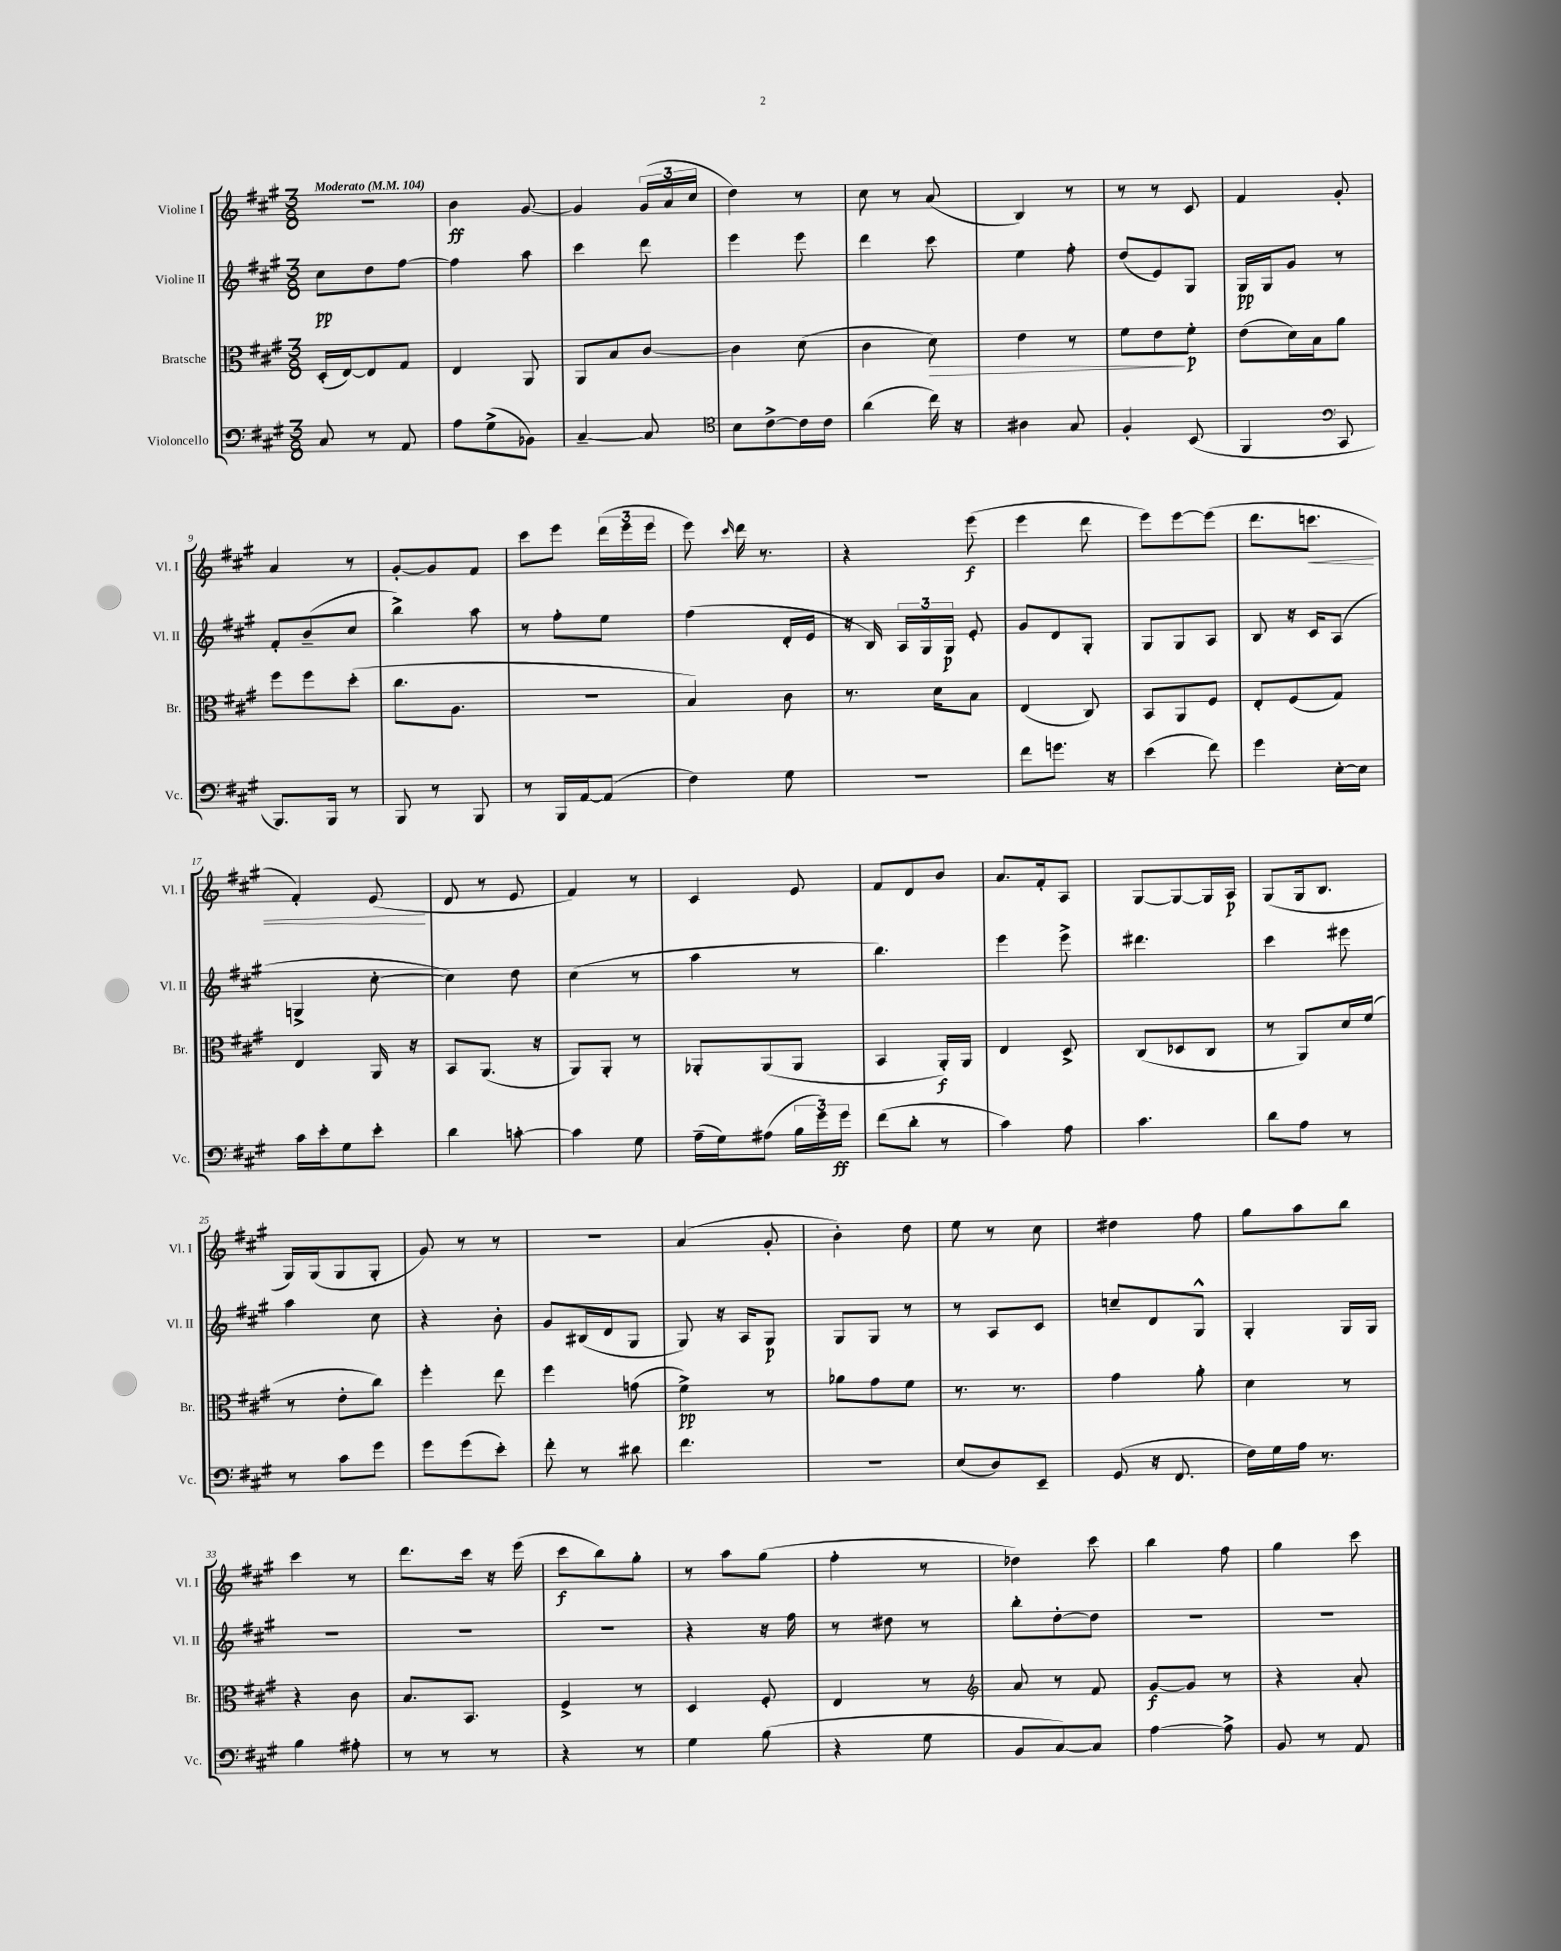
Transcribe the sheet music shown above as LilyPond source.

<<
\new StaffGroup <<
\new Staff = "s0" \with { instrumentName = "Violine I" shortInstrumentName = "Vl. I" } {
    \clef treble \key a \major \numericTimeSignature \time 3/8 \tempo "Moderato" 4 = 104
    \autoBeamOff R4. |
    b'4\ff gis'8~ |
    gis'4 \tuplet 3/2 { gis'16[( a'16 cis''16] } |
    d''4) r8 |
    cis''8 r8 a'8( |
    b4) r8 |
    r8 r8 cis'8 |
    fis'4 gis'8-. |
    a'4 r8 |
    gis'8[~-. gis'8 fis'8] |
    cis'''8[ e'''8] \tuplet 3/2 { d'''16[( e'''16 e'''16] } |
    e'''8) \grace { cis'''16 } d'''16 r8. |
    r4 e'''8\f( |
    e'''4 d'''8 |
    e'''8[) e'''8~ e'''8]( |
    d'''8.[ c'''8.]\< |
    fis'4-.) e'8\!( |
    d'8 r8 e'8 |
    fis'4) r8 |
    cis'4 e'8 |
    fis'8[ d'8 b'8] |
    a'8.[ fis'16-. a8] |
    gis8[~ gis8~ gis16 a16]\p |
    gis8[( gis16 b8.] |
    gis16[) gis16( gis8 gis8]-. |
    gis'8) r8 r8 |
    R4. |
    a'4( gis'8-. |
    b'4-.) d''8 |
    e''8 r8 cis''8 |
    dis''4 fis''8 |
    gis''8[ a''8 b''8] |
    cis'''4 r8 |
    d'''8.[ cis'''16] r16 e'''16( |
    cis'''8[\f b''8) gis''8]-. |
    r8 a''8[ gis''8]( |
    fis''4-. r8 |
    des''4) cis'''8 |
    b''4 fis''8 |
    gis''4 cis'''8 \bar "|." |
}
\new Staff = "s1" \with { instrumentName = "Violine II" shortInstrumentName = "Vl. II" } {
    \clef treble \key a \major \numericTimeSignature \time 3/8
    \autoBeamOff cis''8[\pp d''8 fis''8]~ |
    fis''4 a''8 |
    cis'''4 d'''8 |
    e'''4 e'''8 |
    d'''4 cis'''8 |
    e''4 fis''8-. |
    d''8[( e'8) gis8] |
    gis16[\pp gis16 gis'8] r8 |
    fis'8[-. b'8--( cis''8] |
    b''4->) a''8 |
    r8 fis''8[-. e''8] |
    fis''4( d'16[-. e'16] |
    r16 b16) \tuplet 3/2 { a16[ gis16 gis16]\p } e'8-. |
    gis'8[ d'8 gis8]-. |
    gis8[ gis8 a8] |
    b8 r16 cis'16[ a8]( |
    g4-> cis''8~-. |
    cis''4) d''8 |
    cis''4( r8 |
    a''4 r8 |
    b''4.) |
    e'''4 e'''8-> |
    dis'''4. |
    cis'''4 eis'''8 |
    a''4 cis''8 |
    r4 b'8-. |
    gis'8[ bis16( d'16 gis8] |
    gis8) r16 a16[ gis8]\p |
    gis8[ gis8] r8 |
    r8 a8[ cis'8] |
    c''8[-- d'8 gis8]-^ |
    gis4-. gis16[ gis16] |
    R4. |
    R4. |
    R4. |
    r4 r16 fis''16 |
    r8 dis''8 r8 |
    b''8[-. d''8~-. d''8] |
    R4. |
    R4. \bar "|." |
}
\new Staff = "s2" \with { instrumentName = "Bratsche" shortInstrumentName = "Br." } {
    \clef alto \key a \major \numericTimeSignature \time 3/8
    \autoBeamOff d16[-.( e16~) e8 gis8] |
    e4 a,8 |
    a,8[ b8 cis'8]~ |
    cis'4 d'8( |
    cis'4 d'8\>) |
    e'4 r8 |
    fis'8[ e'8\! fis'8]-.\p |
    e'8[( d'16) b16 a'8] |
    fis''8[ fis''8 d''8]-.( |
    cis''8.[ a8.] |
    R4. |
    b4) cis'8 |
    r8. d'16[ b8] |
    e4( cis8) |
    b,8[ a,8 fis8] |
    e8[-. fis8( gis8]) |
    e4 a,16 r16 |
    b,8[ a,8.]( r16 |
    a,8[) a,8]-. r8 |
    aes,8[-. aes,8( aes,8] |
    b,4 a,16[-.\f) a,16] |
    e4 d8-> |
    cis8[( des8 cis8] |
    r8 a,8[) d'16 fis'16]( |
    r8 e'8[-. cis''8]) |
    fis''4-. e''8 |
    fis''4 g'8( |
    fis'4->\pp) r8 |
    aes'8[ gis'8 fis'8] |
    r8. r8. |
    gis'4 a'8-. |
    d'4 r8 |
    r4 cis'8 |
    b8.[ b,8.] |
    fis4-> r8 |
    d4 fis8-. |
    e4 r8 |
    \clef treble a'8 r8 fis'8 |
    gis'8[~\f gis'8] r8 |
    r4 a'8-. \bar "|." |
}
\new Staff = "s3" \with { instrumentName = "Violoncello" shortInstrumentName = "Vc." } {
    \clef bass \key a \major \numericTimeSignature \time 3/8
    \autoBeamOff cis8 r8 a,8 |
    a8[ gis8->( bes,8]) |
    cis4~-- cis8 |
    \clef tenor b8[ cis'8~-> cis'16 cis'16] |
    a'4( cis''16) r16 |
    ais4 gis8 |
    fis4-. b,8( |
    fis,4 \clef bass cis,8 |
    b,,8.[) b,,16] r8 |
    b,,8 r8 b,,8 |
    r8 b,,16[ a,16~ a,8]( |
    fis4) gis8 |
    R4. |
    fis'8[ g'8.] r16 |
    e'4( fis'8) |
    gis'4 e16[~-. e16] |
    cis'16[ e'16-. gis8 e'8]-. |
    d'4 c'8~-. |
    c'4 gis8 |
    a16[--( gis16) ais8]( \tuplet 3/2 { b16[ gis'16) gis'16]\ff } |
    fis'8[( d'8]-. r8 |
    cis'4) a8 |
    cis'4. |
    d'8[ a8] r8 |
    r8 cis'8[ gis'8] |
    gis'8[ gis'8( e'8]-.) |
    fis'8-. r8 dis'8 |
    fis'4. |
    R4. |
    e8[( d8) e,8]-- |
    gis,8( r16 fis,8. |
    fis16[) gis16 a16] r8. |
    b4 ais8-. |
    r8 r8 r8 |
    r4 r8 |
    gis4 b8( |
    r4 gis8 |
    b,8[ cis8~) cis8] |
    a4~ a8-> |
    b,8 r8 a,8 \bar "|." |
}
>>
>>
